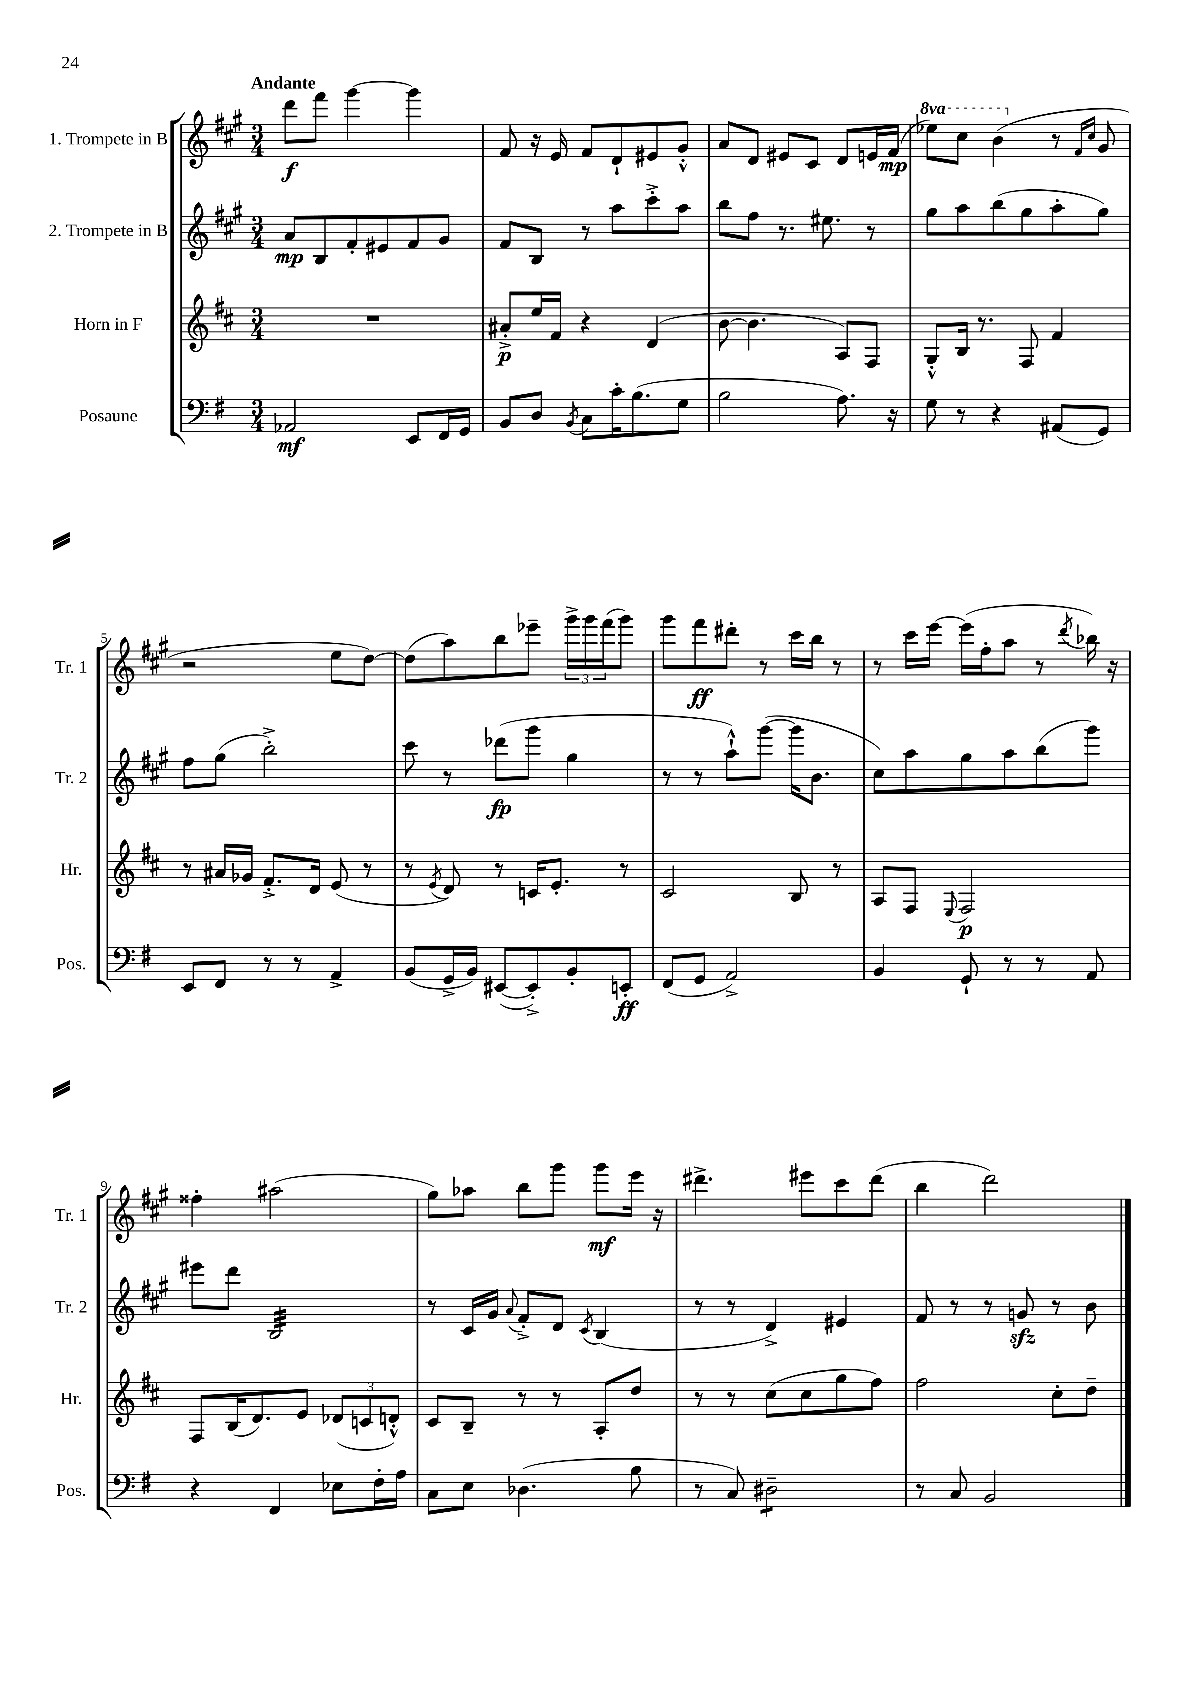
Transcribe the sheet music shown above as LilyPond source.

<<
\new StaffGroup <<
\new Staff = "s0" \with { instrumentName = "1. Trompete in B" shortInstrumentName = "Tr. 1" } {
    \clef treble \key a \major \numericTimeSignature \time 3/4 \set Staff.ottavationMarkups = #ottavation-simple-ordinals \tempo "Andante"
    d'''8\f fis'''8 gis'''4~ gis'''4 |
    fis'8 r16 e'16 fis'8 d'8-! eis'8 gis'8-.-^ |
    a'8 d'8 eis'8 cis'8 d'8 e'16 fis'16\mp( |
    \ottava #1 ees'''8) cis'''8 b''4( \ottava #0 r8 \grace { fis'16 cis''16 } gis'8 |
    r2 e''8 d''8~) |
    d''8( a''8) b''8 ees'''8-- \tuplet 3/2 { gis'''16-> gis'''16 fis'''16( } gis'''8) |
    gis'''8 fis'''8\ff dis'''8-. r8 cis'''16 b''16 r8 |
    r8 cis'''16 e'''16~ e'''16( fis''16-. a''8 r8 \acciaccatura { d'''8 } bes''16) r16 |
    fisis''4-. ais''2( |
    gis''8) aes''8 b''8 gis'''8 gis'''8\mf e'''16 r16 |
    dis'''4.-> eis'''8 cis'''8 dis'''8( |
    b''4 d'''2) \bar "|." |
}
\new Staff = "s1" \with { instrumentName = "2. Trompete in B" shortInstrumentName = "Tr. 2" } {
    \clef treble \key a \major \numericTimeSignature \time 3/4
    a'8\mp b8 fis'8-. eis'8 fis'8 gis'8 |
    fis'8 b8 r8 a''8 cis'''8-.-> a''8 |
    b''8 fis''8 r8. eis''8. r8 |
    gis''8 a''8 b''8( gis''8 a''8-. gis''8) |
    fis''8 gis''8( b''2-.->) |
    cis'''8 r8 des'''8\fp( gis'''8 gis''4 |
    r8 r8 a''8-!-^) gis'''8~( gis'''16 b'8. |
    cis''8) a''8 gis''8 a''8 b''8( gis'''8) |
    eis'''8 d'''8 b2:32 |
    r8 cis'16 gis'16 \appoggiatura { a'8 } fis'8-.-> d'8 \acciaccatura { cis'8 } b4( |
    r8 r8 d'4->) eis'4 |
    fis'8 r8 r8 g'8\sfz r8 b'8 \bar "|." |
}
\new Staff = "s2" \with { instrumentName = "Horn in F" shortInstrumentName = "Hr." } {
    \clef treble \key d \major \numericTimeSignature \time 3/4
    R2. |
    ais'8-.->\p e''16 fis'16 r4 d'4( |
    b'8~ b'4. a8) fis8 |
    g8-.-^ b16 r8. fis8 fis'4 |
    r8 ais'16 ges'16 fis'8.-.-> d'16 e'8( r8 |
    r8 \acciaccatura { e'8 } d'8) r8 c'16 e'8.-. r8 |
    cis'2 b8 r8 |
    a8 fis8 \appoggiatura { e8 } fis2\p |
    fis8 b16( d'8.) e'8 \tuplet 3/2 { des'8( c'8 d'8-.-^) } |
    cis'8 b8-- r8 r8 a8-. d''8 |
    r8 r8 cis''8( cis''8 g''8 fis''8) |
    fis''2 cis''8-. d''8-- \bar "|." |
}
\new Staff = "s3" \with { instrumentName = "Posaune" shortInstrumentName = "Pos." } {
    \clef bass \key g \major \numericTimeSignature \time 3/4
    aes,2\mf e,8 fis,16 g,16 |
    b,8 d8 \acciaccatura { b,8 } c8 c'16-. b8.( g8 |
    b2 a8.) r16 |
    g8 r8 r4 ais,8( g,8) |
    e,8 fis,8 r8 r8 a,4-> |
    b,8( g,16-> b,16) eis,8~( eis,8-.->) b,8-. e,8-.\ff |
    fis,8( g,8 a,2->) |
    b,4 g,8-! r8 r8 a,8 |
    r4 fis,4 ees8 fis16-. a16 |
    c8 e8 des4.( b8 |
    r8 c8) dis2:8-- |
    r8 c8 b,2 \bar "|." |
}
>>
>>
